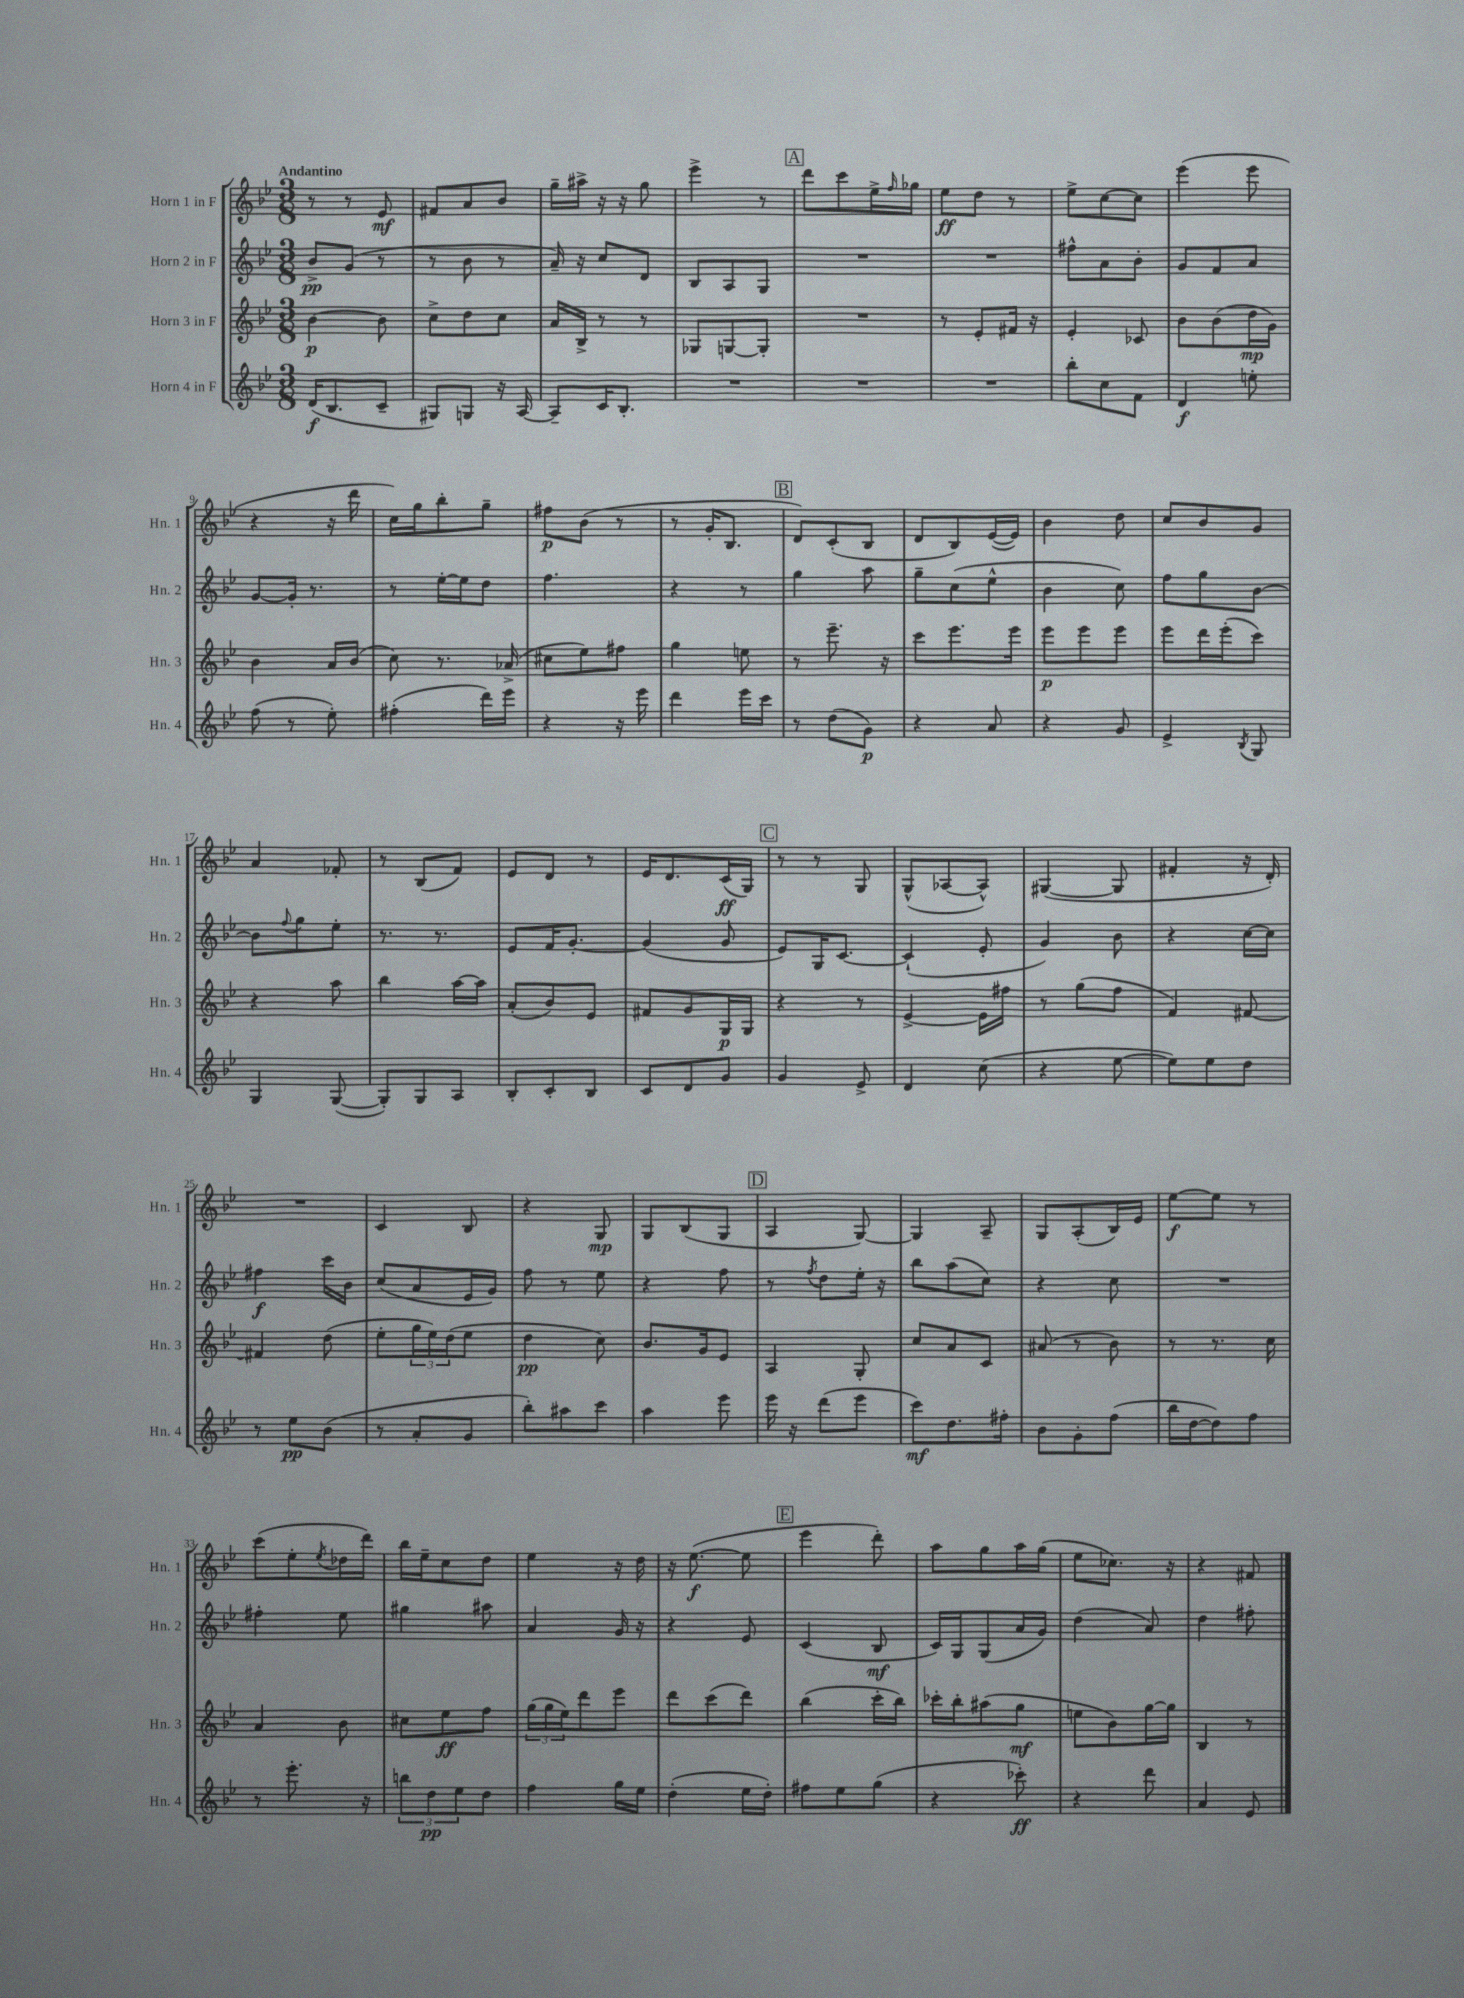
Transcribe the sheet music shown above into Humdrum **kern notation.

**kern	**dynam	**kern	**dynam	**kern	**dynam	**kern	**dynam
*part4	*part4	*part3	*part3	*part2	*part2	*part1	*part1
*staff4	*staff4	*staff3	*staff3	*staff2	*staff2	*staff1	*staff1
*I"Horn 4 in F	*	*I"Horn 3 in F	*	*I"Horn 2 in F	*	*I"Horn 1 in F	*
*I'Hn. 4	*	*I'Hn. 3	*	*I'Hn. 2	*	*I'Hn. 1	*
*clefG2	*	*clefG2	*	*clefG2	*	*clefG2	*
*k[b-e-]	*	*k[b-e-]	*	*k[b-e-]	*	*k[b-e-]	*
*M3/8	*	*M3/8	*	*M3/8	*	*M3/8	*
=1	=1	=1	=1	=1	=1	=1	=1
!	!	!	!	!	!	!LO:TX:a:B:t=Andantino	!
(16d/KL	f	[4b-\	p	8b-^/L	pp	8r	.
8.B-/	.	.	.	.	.	.	.
.	.	.	.	(8g/J	.	8r	.
8c~/J	.	8b-\]	.	8r	.	8e-/	mf
=2	=2	=2	=2	=2	=2	=2	=2
8G#X/L)	.	8cc^\L	.	8r	.	8f#X/L	.
8Gn/J	.	8dd\	.	8b-\	.	8a/	.
16r	.	8cc\J	.	8r	.	8b-/J	.
[16A/	.	.	.	.	.	.	.
=3	=3	=3	=3	=3	=3	=3	=3
8A~/L]	.	16a/LL	.	16a~/)	.	16gg~\LL	.
.	.	16B-^/JJ	.	16r	.	16aa#X^\JJ	.
16c/K	.	8r	.	8cc/L	.	16r	.
8.B-'/J	.	.	.	.	.	16r	.
.	.	8r	.	8d/J	.	8gg\	.
=4	=4	=4	=4	=4	=4	=4	=4
4.r	.	8G-X/L	.	8B-/L	.	4eee-^\	.
.	.	[8Gn/	.	8A/	.	.	.
.	.	8G'/J]	.	8G/J	.	8r	.
!!LO:REH:place=s1:t=A
=5	=5	=5	=5	=5	=5	=5	=5
4.r	.	4.r	.	4.r	.	8ddd\L	.
.	.	.	.	.	.	8ccc\	.
.	.	.	.	.	.	16ee-^\L	.
.	.	.	.	.	.	16qqff/	.
.	.	.	.	.	.	16gg-X\JJ	.
=6	=6	=6	=6	=6	=6	=6	=6
4.r	.	8r	.	4.r	.	8ee-\L	ff
.	.	8e-'/L	.	.	.	8dd\J	.
.	.	16f#X/Jk	.	.	.	8r	.
.	.	16r	.	.	.	.	.
=7	=7	=7	=7	=7	=7	=7	=7
8bb-'\L	.	4e-'/	.	8ff#X^^\L	.	8ee-^\L	.
8cc\	.	.	.	8a\	.	[8cc\	.
8f\J	.	8c-X/	.	8b-'\J	.	8cc\J]	.
=8	=8	=8	=8	=8	=8	=8	=8
4d/	f	8b-\L	.	8g/L	.	(4eee-\	.
.	.	(8b-\	.	8f/	.	.	.
8een'\	.	16dd\L	mp	8a/J	.	8eee-\	.
.	.	16g\JJ)	.	.	.	.	.
!!LO:LB:g=z
=9	=9	=9	=9	=9	=9	=9	=9
(8ff\	.	4b-\	.	[8g/L	.	4r	.
8r	.	.	.	16g'/Jk]	.	.	.
.	.	.	.	8.r	.	.	.
8ee-'\)	.	16a/LL	.	.	.	16r	.
.	.	(16b-/JJ	.	.	.	16ddd\	.
=10	=10	=10	=10	=10	=10	=10	=10
(4ff#X'\	.	8cc\)	.	8r	.	16cc\LL)	.
.	.	.	.	.	.	16gg\J	.
.	.	8.r	.	[16ee-'\LL	.	8bb-'\	.
.	.	.	.	16ee-\J]	.	.	.
16ddd\LL)	.	.	.	8dd\J	.	8gg~\J	.
16eee-\JJ	.	(16a-X^/	.	.	.	.	.
=11	=11	=11	=11	=11	=11	=11	=11
4r	.	8cc#X\L	.	4.ff\	.	8ff#X\L	p
.	.	8ee-\)	.	.	.	(8b-\J	.
16r	.	8ff#X\J	.	.	.	8r	.
16eee-\	.	.	.	.	.	.	.
=12	=12	=12	=12	=12	=12	=12	=12
4ddd\	.	4gg\	.	4r	.	8r	.
.	.	.	.	.	.	16g'/KL	.
.	.	.	.	.	.	8.B-/J	.
16eee-\LL	.	8een\	.	8r	.	.	.
16ccc\JJ	.	.	.	.	.	.	.
!!LO:REH:place=s1:t=B
=13	=13	=13	=13	=13	=13	=13	=13
8r	.	8r	.	4gg\	.	8d/L)	.
(8dd\L	.	8.eee-~\	.	.	.	(8c'/	.
8g\J)	p	.	.	8aa\	.	8B-/J	.
.	.	16r	.	.	.	.	.
=14	=14	=14	=14	=14	=14	=14	=14
4r	.	8ccc\L	.	8gg~\L	.	8d/L	.
.	.	8.eee-\	.	(8cc\	.	8B-/)	.
8a/	.	.	.	8ee-^^\J	.	([16e-/L	.
.	.	16eee-\Jk	.	.	.	16e-/JJ])	.
=15	=15	=15	=15	=15	=15	=15	=15
4r	.	8eee-\L	p	4b-\	.	4b-\	.
.	.	8eee-\	.	.	.	.	.
8g/	.	8eee-\J	.	8cc\)	.	8dd\	.
=16	=16	=16	=16	=16	=16	=16	=16
4e-^/	.	8eee-\L	.	8ff\L	.	8cc/L	.
.	.	16ddd\L	.	8gg\	.	8b-/	.
.	.	(16eee-'\J	.	.	.	.	.
8qB-/	.	.	.	.	.	.	.
8G/	.	8ccc\J)	.	[8b-\J	.	8g/J	.
!!LO:LB:g=z
=17	=17	=17	=17	=17	=17	=17	=17
4G/	.	4r	.	8b-\L]	.	4a/	.
.	.	.	.	8qqff/	.	.	.
.	.	.	.	8gg\	.	.	.
([8G/	.	8aa\	.	8ee-'\J	.	8f-X'/	.
=18	=18	=18	=18	=18	=18	=18	=18
8G'/L])	.	4bb-\	.	8.r	.	8r	.
8G/	.	.	.	.	.	(8B-/L	.
.	.	.	.	8.r	.	.	.
8A/J	.	[16aa\LL	.	.	.	8f/J)	.
.	.	16aa\JJ]	.	.	.	.	.
=19	=19	=19	=19	=19	=19	=19	=19
8B-'/L	.	(8a'/L	.	8e-/L	.	8e-/L	.
8c'/	.	8b-/)	.	16f/K	.	8d/J	.
.	.	.	.	[8.g'/J	.	.	.
8B-/J	.	8e-/J	.	.	.	8r	.
=20	=20	=20	=20	=20	=20	=20	=20
8c/L	.	8f#X/L	.	(4g/]	.	16e-/KL	.
.	.	.	.	.	.	8.d/	.
8d/	.	8g/	.	.	.	.	.
8g/J	.	16G/L	p	8g/	.	(16c/L	ff
.	.	16G/JJ	.	.	.	16G/JJ)	.
!!LO:REH:place=s1:t=C
=21	=21	=21	=21	=21	=21	=21	=21
4g/	.	4r	.	8e-/L)	.	8r	.
.	.	.	.	16G/K	.	8r	.
.	.	.	.	[8.c/J	.	.	.
8e-^/	.	8r	.	.	.	8G/	.
=22	=22	=22	=22	=22	=22	=22	=22
4d/	.	[4e-^/	.	(4c`/]	.	(8G^^/L	.
.	.	.	.	.	.	[8A-X/	.
(8cc\	.	16e-\LL]	.	8e-'/	.	8A-^^/J])	.
.	.	16ff#X\JJ	.	.	.	.	.
=23	=23	=23	=23	=23	=23	=23	=23
4r	.	8r	.	4g/)	.	([4G#X/	.
.	.	(8gg\L	.	.	.	.	.
[8ee-\	.	8ff\J	.	8b-\	.	8G#/]	.
=24	=24	=24	=24	=24	=24	=24	=24
8ee-\L])	.	4f/)	.	4r	.	4f#X'/	.
8ee-\	.	.	.	.	.	.	.
8dd\J	.	[8f#X/	.	[16cc\LL	.	16r	.
.	.	.	.	16cc\JJ]	.	16d'/)	.
!!LO:LB:g=z
=25	=25	=25	=25	=25	=25	=25	=25
8r	.	4f#X/]	.	4ff#X\	f	4.r	.
8ee-\L	pp	.	.	.	.	.	.
(8b-\J	.	(8dd\	.	16ccc\LL	.	.	.
.	.	.	.	16b-\JJ	.	.	.
=26	=26	=26	=26	=26	=26	=26	=26
8r	.	8ee-'\L	.	(8cc/L	.	4c/	.
8a'/L	.	24gg\L	.	8a/	.	.	.
.	.	24ee-\)	.	.	.	.	.
.	.	(24dd\J	.	.	.	.	.
8g/J	.	8ee-\J	.	16e-/L	.	8B-/	.
.	.	.	.	16g/JJ)	.	.	.
=27	=27	=27	=27	=27	=27	=27	=27
8bb-'\L)	.	4dd\	pp	8ff\	.	4r	.
8aa#X\	.	.	.	8r	.	.	.
8ccc\J	.	8cc\)	.	8ee-\	.	8G/	mp
=28	=28	=28	=28	=28	=28	=28	=28
4aa\	.	8.b-/L	.	4r	.	8G/L	.
.	.	.	.	.	.	(8B-/	.
.	.	16g/k	.	.	.	.	.
8eee-\	.	8e-/J	.	8ff\	.	8G/J	.
!!LO:REH:place=s1:t=D
=29	=29	=29	=29	=29	=29	=29	=29
16eee-\	.	4A/	.	8r	.	4A/	.
16r	.	.	.	.	.	.	.
.	.	.	.	8qff/	.	.	.
(8ddd\L	.	.	.	8dd\L	.	.	.
8eee-\J	.	8G'/	.	16ee-'\Jk	.	[8G/)	.
.	.	.	.	16r	.	.	.
=30	=30	=30	=30	=30	=30	=30	=30
8ccc\L)	mf	8cc/L	.	8bb-\L	.	4G/]	.
8.dd\	.	8a/	.	(8aa\	.	.	.
.	.	8c/J	.	8cc\J)	.	8A~/	.
16ff#X'\Jk	.	.	.	.	.	.	.
=31	=31	=31	=31	=31	=31	=31	=31
8b-\L	.	(8a#X/	.	4r	.	8G/L	.
8g'\	.	8r	.	.	.	(8A'/	.
(8ff\J	.	8b-\)	.	8cc\	.	16B-/L)	.
.	.	.	.	.	.	16e-/JJ	.
=32	=32	=32	=32	=32	=32	=32	=32
16bb-\LL	.	8r	.	4.r	.	[8ee-\L	f
[16dd\J	.	.	.	.	.	.	.
8dd\])	.	8.r	.	.	.	8ee-\J]	.
8ff\J	.	.	.	.	.	8r	.
.	.	16cc\	.	.	.	.	.
!!LO:LB:g=z
=33	=33	=33	=33	=33	=33	=33	=33
8r	.	4a/	.	4ff#X'\	.	(8ccc\L	.
8.eee-'\	.	.	.	.	.	8ee-'\	.
.	.	.	.	.	.	8qee-/	.
.	.	8b-\	.	8ee-\	.	16dd-X\L	.
16r	.	.	.	.	.	16ddd\JJ)	.
=34	=34	=34	=34	=34	=34	=34	=34
12bbn\L	.	8cc#X\L	.	4gg#X\	.	16bb-\LL	.
.	.	.	.	.	.	16ee-~\J	.
12dd\	pp	.	.	.	.	.	.
.	.	8ee-\	ff	.	.	8cc\	.
12ee-\	.	.	.	.	.	.	.
8dd\J	.	8ff\J	.	8aa#X\	.	8dd\J	.
=35	=35	=35	=35	=35	=35	=35	=35
4ff\	.	(24gg\LL	.	4a/	.	4ee-\	.
.	.	24gg\	.	.	.	.	.
.	.	24ee-\J)	.	.	.	.	.
.	.	8ddd\	.	.	.	.	.
16gg\LL	.	8eee-\J	.	16g/	.	16r	.
16ee-\JJ	.	.	.	16r	.	16dd\	.
=36	=36	=36	=36	=36	=36	=36	=36
(4dd'\	.	8ddd\L	.	4r	.	16r	.
.	.	.	.	.	.	([8.ee-\	f
.	.	(8ccc\	.	.	.	.	.
16ee-\LL	.	8ddd\J)	.	8e-/	.	8ee-\]	.
16dd'\JJ)	.	.	.	.	.	.	.
!!LO:REH:place=s1:t=E
=37	=37	=37	=37	=37	=37	=37	=37
8ff#X\L	.	(4bb-\	.	(4c/	.	4eee-\	.
8ee-\	.	.	.	.	.	.	.
(8gg\J	.	16ccc'\LL	.	8B-/	mf	8ddd'\)	.
.	.	16bb-\JJ)	.	.	.	.	.
=38	=38	=38	=38	=38	=38	=38	=38
4r	.	16ccc-X'\LL	.	16c/LL)	.	8aa\L	.
.	.	16bb-'\J	.	16G/J	.	.	.
.	.	(8aa#X\	.	(8G/	.	8gg\	.
8ccc-X'\)	ff	8gg\J	mf	16a/L	.	16aa\L	.
.	.	.	.	16g/JJ)	.	(16gg\JJ	.
=39	=39	=39	=39	=39	=39	=39	=39
4r	.	8een\L	.	(4dd\	.	8ee-\L	.
.	.	8b-\)	.	.	.	8.cc-X\J)	.
8ddd\	.	[16gg\L	.	8a/)	.	.	.
.	.	16gg\JJ]	.	.	.	16r	.
=40	=40	=40	=40	=40	=40	=40	=40
4a/	.	4B-/	.	4dd\	.	4r	.
8e-/	.	8r	.	8ff#X'\	.	8f#X/	.
==	==	==	==	==	==	==	==
*-	*-	*-	*-	*-	*-	*-	*-
